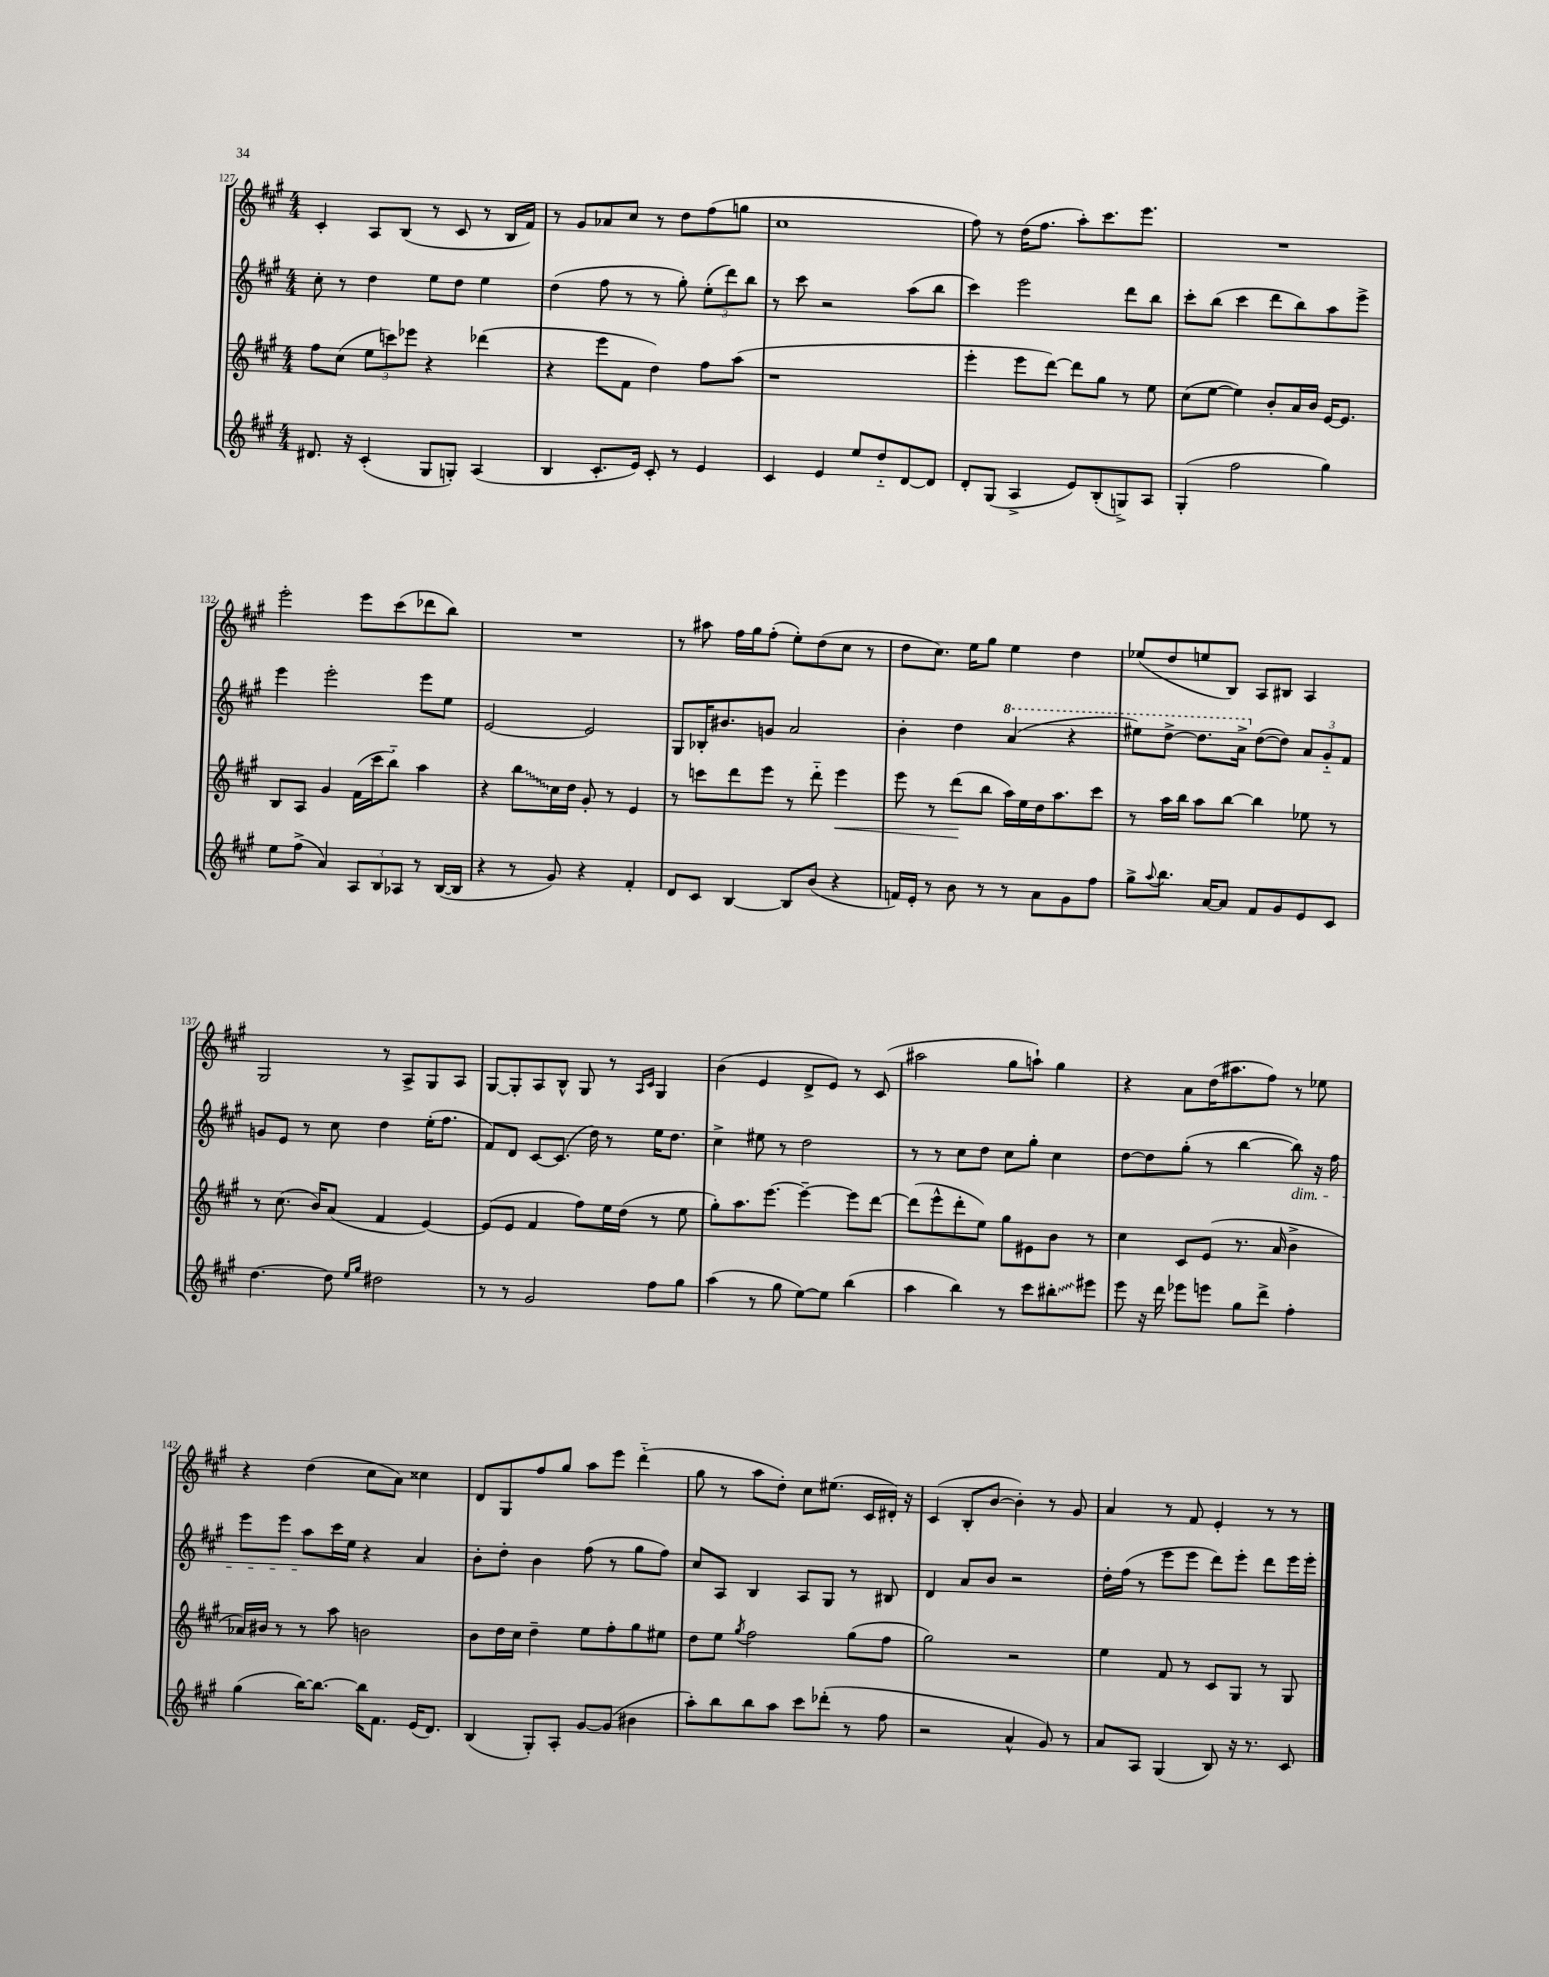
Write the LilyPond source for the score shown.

<<
\new StaffGroup <<
\new Staff = "s0" {
    \clef treble \key a \major \numericTimeSignature \time 4/4
    cis'4-. a8 b8( r8 cis'8 r8 b16 fis'16) |
    r8 gis'8 aes'8 cis''8 r8 d''8 fis''8( g''8 |
    cis''1 |
    fis''8) r8 d''16( fis''8. a''8-.) cis'''8. e'''8. |
    R1 |
    e'''2-. e'''8 cis'''8( des'''8 b''8) |
    R1 |
    r8 ais''8 fis''16 gis''16 fis''8-.( e''8-.) d''8( cis''8 r8 |
    d''8 cis''8.) e''16 gis''8 e''4 d''4 |
    ees''8( d''8 e''8 b8) a8 bis8 a4 |
    gis2 r8 a8-> gis8 a8 |
    gis8~ gis8-. a8 b8-^ gis8 r8 \grace { a16 cis'16 } gis4 |
    b'4( e'4 d'8-> e'8) r8 cis'8( |
    ais''2 gis''8 a''8-!) gis''4 |
    r4 a'8 d''16( ais''8. fis''8) r8 ees''8 |
    r4 d''4( cis''8 a'8) cisis''4 |
    d'8 gis8 fis''8 gis''8 a''8 e'''8 d'''4-_( |
    gis''8 r8 a''8 d''8-.) cis''8 eis''8.( cis'16 dis'16-.) r16 |
    cis'4( b8-. b'8~ b'4-.) r8 gis'8 |
    a'4 r8 fis'8 e'4-. r8 r8 \bar "|." |
}
\new Staff = "s1" {
    \clef treble \key a \major \numericTimeSignature \time 4/4
    cis''8-. r8 d''4 e''8 d''8 e''4 |
    d''4( fis''8 r8 r8 gis''8-.) \tuplet 3/2 { e''8-.( d'''8) b''8 } |
    r8 cis'''8 r2 a''8( b''8 |
    cis'''4) e'''2 d'''8 b''8 |
    cis'''8-. b''8( cis'''4 d'''8 b''8) a''8 e'''8-> |
    e'''4 e'''2-. e'''8 e''8 |
    e'2~ e'2 |
    gis8 bes16-. bis'8. g'8 a'2 |
    b'4-. d''4 \ottava #1 a''4( r4 |
    eis'''8) d'''8~-> d'''8. a''16-> \ottava #0 d''8~( d''8) \tuplet 3/2 { a'8 gis'8-_ fis'8 } |
    g'8 e'8 r8 cis''8 d''4 e''16-.( fis''8. |
    fis'8) d'8 cis'8~ cis'8.( d''16) r8 e''16 d''8. |
    cis''4-> eis''8 r8 d''2 |
    r8 r8 cis''8 d''8 cis''8 gis''8-. cis''4 |
    d''8~ d''8 gis''8-.( r8 b''4~ b''8\dim) r16 fis''16 |
    e'''8 e'''8 a''8\! cis'''16 e''16 r4 a'4 |
    b'8-. d''8-. b'4 fis''8( r8 gis''8 fis''8) |
    cis''8 a8 b4 a8 gis8 r8 bis8 |
    d'4 a'8 b'8 r2 |
    d''16-. fis''16( r8 e'''8 e'''8 d'''8) e'''8-. d'''8 e'''16 e'''16-. \bar "|." |
}
\new Staff = "s2" {
    \clef treble \key a \major \numericTimeSignature \time 4/4
    fis''8 cis''8( \tuplet 3/2 { e''8 c'''8) ees'''8 } r4 des'''4( |
    r4 e'''8 fis'8 d''4) fis''8 a''8( |
    r1 |
    e'''4-. e'''8 d'''8~) d'''8 gis''8 r8 e''8 |
    cis''8( e''8~ e''4) b'8-. a'16 b'16 e'16~ e'8. |
    b8 a8 gis'4 fis'16( cis'''16 b''8-_) a''4 |
    r4 \once \override Glissando.style = #'zigzag b''8\glissando cis''16 d''16 gis'8-. r8 e'4 |
    r8 c'''8 d'''8 e'''8 r8 d'''8-_ e'''4\< |
    e'''8 r8 d'''8\!( b''8 a''16) e''16 d''16 a''8. cis'''8 |
    r8 a''16 b''16 a''8 b''8~ b''4 ees''8 r8 |
    r8 cis''8.( b'16) a'8( fis'4 e'4~) |
    e'8( e'8 fis'4 fis''8) e''16 d''16( r8 e''8 |
    gis''8-.) a''8. e'''8.~ e'''4~-- e'''8 d'''8~ |
    d'''8( e'''8-^ d'''8-. e''8) gis''8 eis'8 b'8 r8 |
    cis''4 cis'8 e'8( r8. a'16 b'4-> |
    aes'16) bis'16 r8 r8 a''8 b'2 |
    b'8 d''16 cis''16 d''4-- e''8 fis''8-. gis''8 eis''8 |
    d''8 e''8 \acciaccatura { gis''8 } fis''2 gis''8( fis''8 |
    gis''2) r2 |
    e''4 fis'8 r8 cis'8 gis8 r8 gis8 \bar "|." |
}
\new Staff = "s3" {
    \clef treble \key a \major \numericTimeSignature \time 4/4
    dis'8. r16 cis'4-.( gis8 g8-.) a4( |
    b4 cis'8.-. e'16) cis'8-. r8 e'4 |
    cis'4 e'4 e''8 d''8-_ d'8~ d'8 |
    d'8-. gis8( a4-> e'8) b8-.( g8->) a8 |
    gis4-.( fis''2 gis''4) |
    e''8 fis''8->( a'4) \tuplet 3/2 { a8 b8 aes8 } r8 b16~( b16 |
    r4 r8 gis'8) r4 fis'4-. |
    d'8 cis'8 b4~ b8 b'8( r4 |
    f'16) e'16-. r8 b'8 r8 r8 a'8 gis'8 fis''8 |
    gis''8-> \appoggiatura { a''8 } b''8. a'16~ a'8 fis'8 gis'8 e'8 cis'8 |
    d''4.~ d''8 \grace { e''16 gis''16 } dis''2 |
    r8 r8 gis'2 fis''8 gis''8 |
    a''4( r8 gis''8 e''8~) e''8 b''4( |
    a''4 b''4) r8 cis'''8 \once \override Glissando.style = #'zigzag bis''8-.\glissando eis'''8 |
    e'''8 r16 d'''16 ees'''8 e'''8 gis''8 d'''8-> fis''4-. |
    gis''4( b''16~) b''8.~ b''16 fis'8. e'16( d'8.) |
    b4( gis8-.) a8-. gis'8~ gis'8( bis'4 |
    a''8-.) b''8 b''8 a''8 cis'''8 des'''8-.( r8 fis''8 |
    r2 a'4-^ gis'8) r8 |
    a'8 a8 gis4( b8) r16 r8. cis'8 \bar "|." |
}
>>
>>
\layout { \context { \Score currentBarNumber = #127 } }
